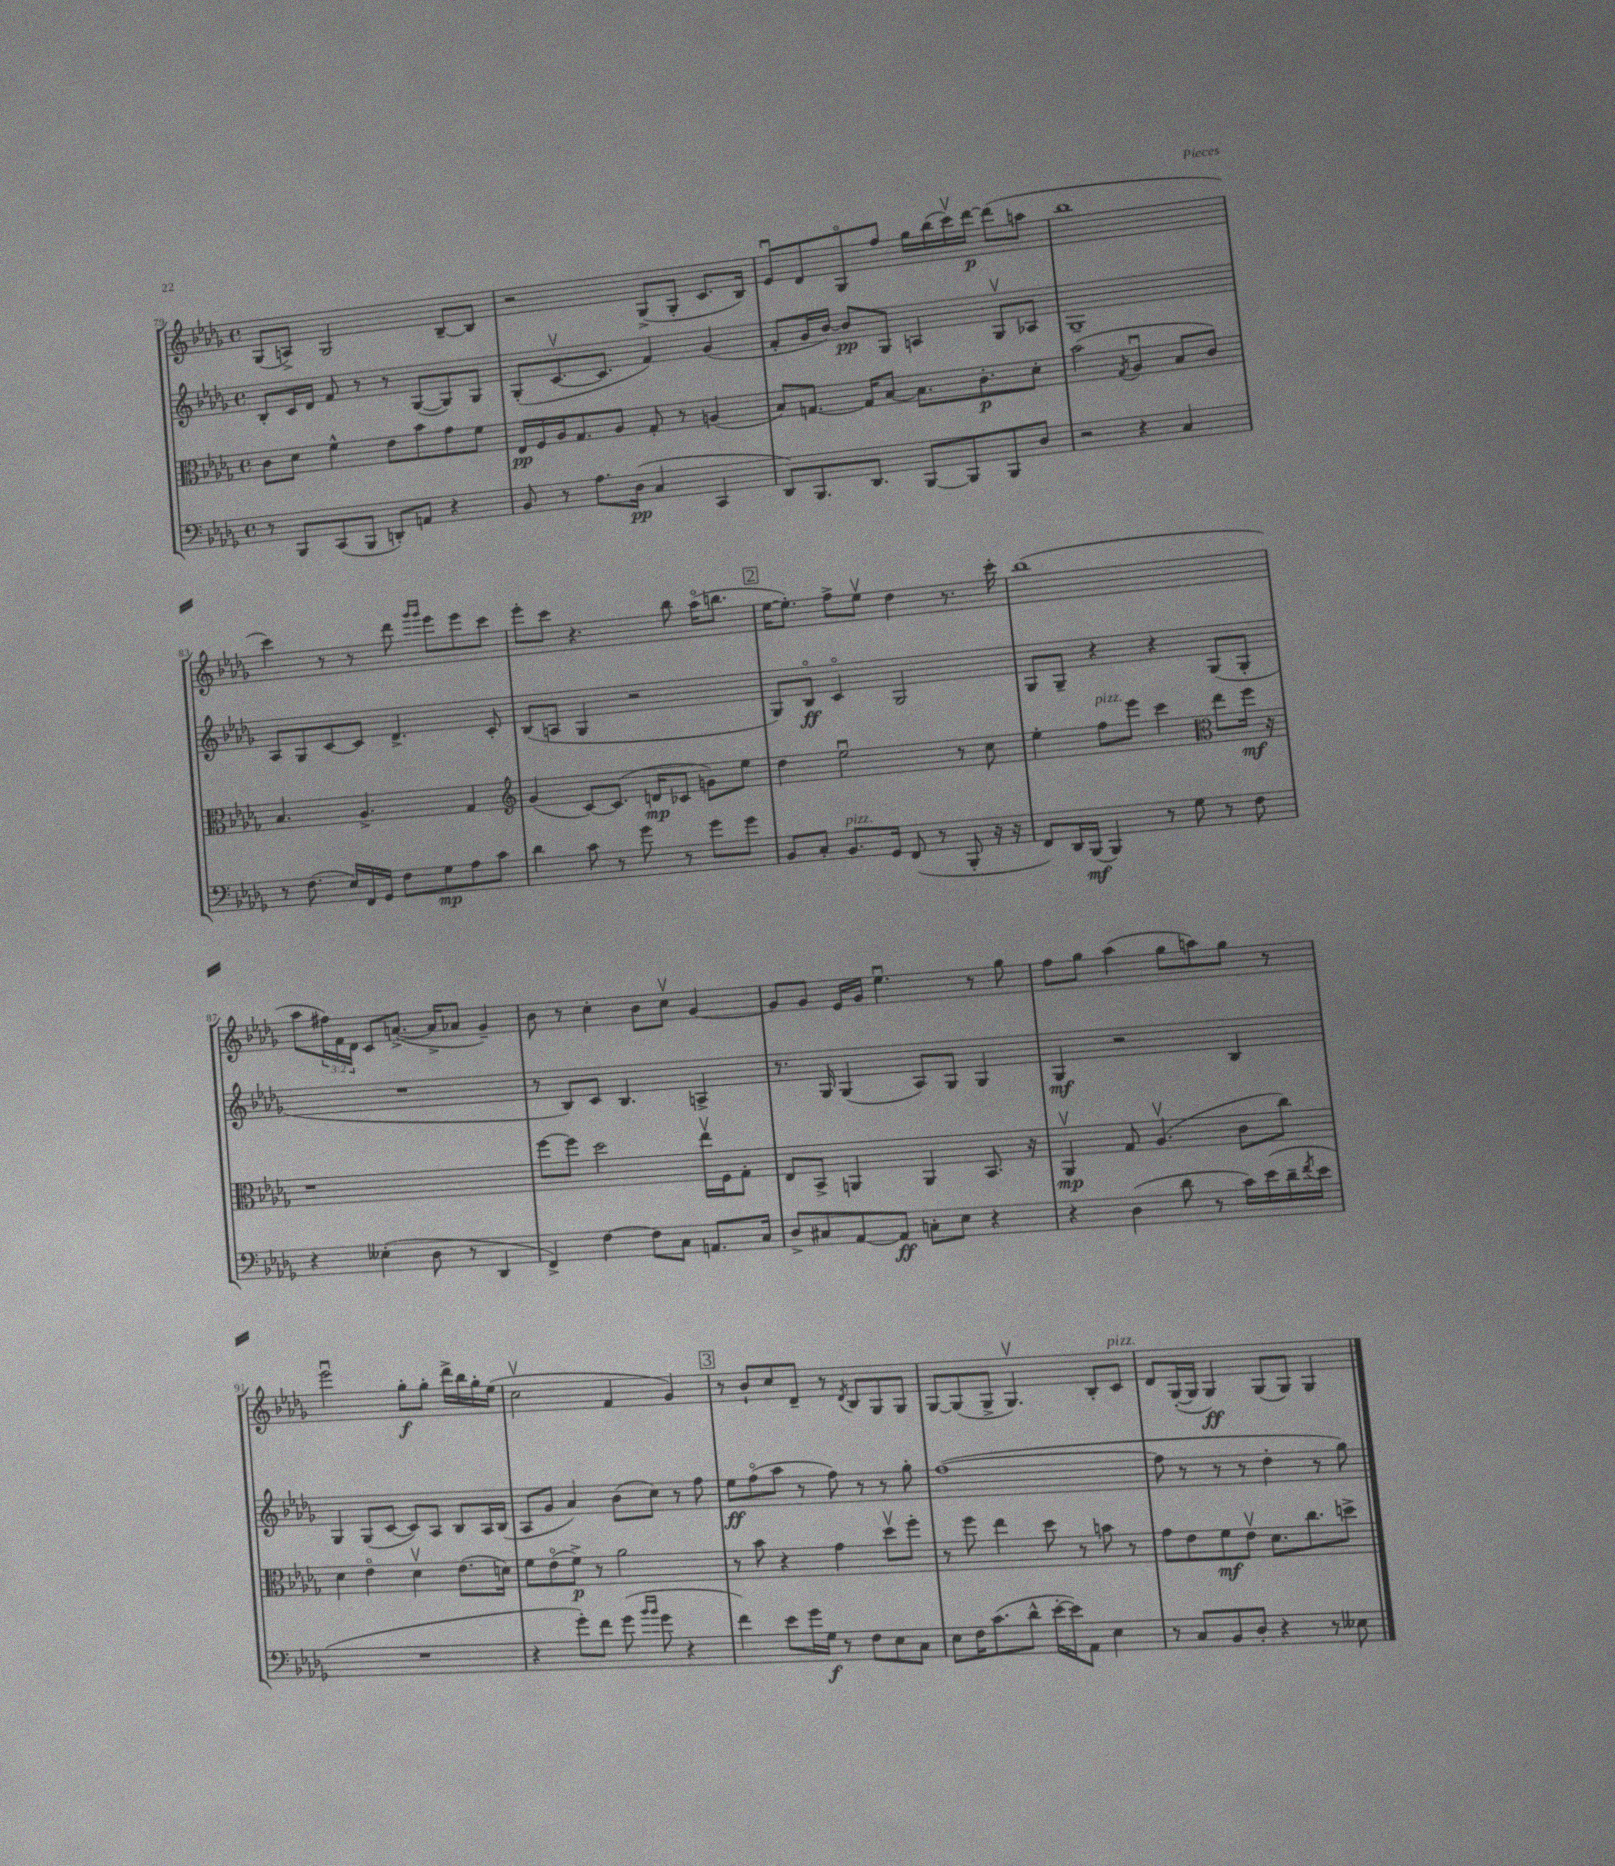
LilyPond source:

<<
\new StaffGroup <<
\new Staff = "s0" {
    \clef treble \key des \major \defaultTimeSignature \time 4/4 \override Staff.TupletNumber.text = #tuplet-number::calc-fraction-text
    ges8( a8->) ges2 bes8~-- bes8 |
    r2 ges8->( ges8-. c'8. bes16) |
    ees'8\downbow des'8 ges8\flageolet f''8 ges''16 bes''16( c'''16\upbow) des'''16~\p des'''8( a''8 |
    bes''1 |
    c'''4) r8 r8 des'''8 \grace { ges'''16 ges'''16 } ees'''8 ees'''8 c'''8 |
    ees'''8-. c'''8 r4. bes''8 aes''16\flageolet( b''8. |
    \mark \markup { \box "2" } ees''16~ ees''8.-.) f''8-> ees''8\upbow des''4 r8. c'''16-. |
    bes''1( |
    aes''8 \tuplet 3/2 { fis''16) f'16 des'16 } c'8 a'8.~->( a'16-> aes'8 ges'4--) |
    bes'8 r8 c''4-. bes'8 c''8\upbow ges'4~ |
    ges'8 ges'8 ees'16 ges'16 ees''4.\downbow r8 ges''8 |
    f''8 ges''8 aes''4( ges''8 a''8) ges''8 r8 |
    ees'''2\downbow ges''8-.\f ges''8-. des'''16-> bes''16 ges''16-. ees''16( |
    c''2\upbow f'4 ges'4) |
    \mark \markup { \box "3" } r8 bes'8-! c''8 des'8-- r8 \acciaccatura { des'8 } bes8 ges8 ges8 |
    ges8~ ges8( ges8-> ges4.\upbow) bes8-. c'8^\markup { \italic "pizz." } |
    des'8 ges16~-.( ges16 ges4\ff) ges8( ges8) ges4 \bar "|." |
}
\new Staff = "s1" {
    \clef treble \key des \major \defaultTimeSignature \time 4/4
    bes8-. c'16 des'16 f'8 r8 r8 ges8~( ges8) ges8 |
    ges8-.( c'8.~\upbow c'8. f'4) ges'4( |
    f'8-. ges'16 bes'16~) bes'8\pp ges8 a4 ges8\upbow aes8 |
    ges1-- |
    aes8 ges8 c'8~ c'8 des'4.-> c'8-. |
    bes8( a8 ges4 r2 |
    \mark \markup { \box "2" } ges8) bes8\flageolet\ff c'4\flageolet ges2 |
    ges8 ges8-- r4 r4 ges8( ges8-. |
    R1 |
    r8 bes8) c'8 bes4. a4-> |
    r8. ges16 ges4( aes8) ges8 ges4 |
    ges4\mf r2 bes4 |
    ges4 ges8( c'8~ c'8) aes8 bes8 aes16 bes16( |
    aes8 ges'8 aes'4) bes'8( c''8) r8 f''8 |
    \mark \markup { \box "3" } ees''8\ff f''8\flageolet( aes''8 r8 f''8) r8 r8 ges''8-. |
    f''1~( |
    f''8 r8 r8 r8 des''4-. r8 ges''8) \bar "|." |
}
\new Staff = "s2" {
    \clef alto \key des \major \defaultTimeSignature \time 4/4
    c'8 des'8 f'4-^ ees'8 bes'8 ges'8 f'8 |
    ees16\pp f16 aes16 ges8. aes8 ges8-. r8 a4( |
    bes8) g8.~ g16 bes8~ bes8. c'8.-.\p des'8-. |
    bes'2( \acciaccatura { ges8 } aes4\downbow bes8 c'8) |
    bes4. aes4.-> ges4 |
    \clef treble ges'4( c'8~) c'8.( d'16\mp ces'8 g'8) ees''8 |
    \mark \markup { \box "2" } des''4 ees''2\downbow r8 c''8 |
    ees''4-. f''8^\markup { \italic "pizz." } ees'''8 c'''4 \clef alto ees''8 f''16\mf r16 |
    r1 |
    f''8~ f''8 des''2 ees''16\upbow f16 ges8-. |
    ees8 bes,8-> a,4 a,4 bes,8. r16 |
    aes,4\upbow\mp ges8 aes4.\upbow( c'8 c''8) |
    des'4 ees'4\flageolet des'4\upbow ees'8.( d'16) |
    f'8 ees'8\flageolet( f'8->\p) r8 aes'2 |
    \mark \markup { \box "3" } r8 bes'8 r4 ges'4 des''8\upbow f''8-. |
    r8 f''8 ees''4 des''8 r8 b'8 r8 |
    ges'8 ees'8 f'8\mf ees'8\upbow des'8. c''8. d''8-> \bar "|." |
}
\new Staff = "s3" {
    \clef bass \key des \major \defaultTimeSignature \time 4/4
    r8 bes,,8 c,8( bes,,8 d,8-.) a,8 r4 |
    bes,8 r8 aes8. des16\pp( c4 c,4 |
    des,8) bes,,8. des,8. bes,,8~ bes,,8 bes,,8 des8 |
    r2 r4 c4 |
    r8 f8.( ees16) f,16 ges,16 f8 ges8\mp aes8 c'8 |
    des'4 c'8 r8 ges'8 r8 ges'8 ges'8 |
    \mark \markup { \box "2" } bes,8 c8-. bes,8.^\markup { \italic "pizz." } ges,16 f,8( r8 bes,,8-. r16 r16 |
    f,8) des,16 bes,,16\mf( bes,,4) r8 ges8 r8 f8 |
    r4 eeses4-.( des8 r8 des,4 |
    f,4->) f4~ f8 c8 a,8. c16 |
    des8-> cis8 aes,8~ aes,8\ff c8-. ees8 r4 |
    r4 des4( des'8 r8 c'16) ees'16( des'16-- \acciaccatura { f'8 } ees'16 |
    R1 |
    r4 ges'8-.) f'8 ges'8( \grace { bes'16 bes'16 } ges'8 r4 |
    \mark \markup { \box "3" } f'4) ees'8 ges'16 ges16\f r8 f8 ees8 c8 |
    ees8 f16 c'8.( des'8-^ ees'16~-. ees'16) aes,8 ees4 |
    r8 c8 bes,8 des8-. r4 r8 eeses8 \bar "|." |
}
>>
>>
\layout { \context { \Score currentBarNumber = #79 } }
